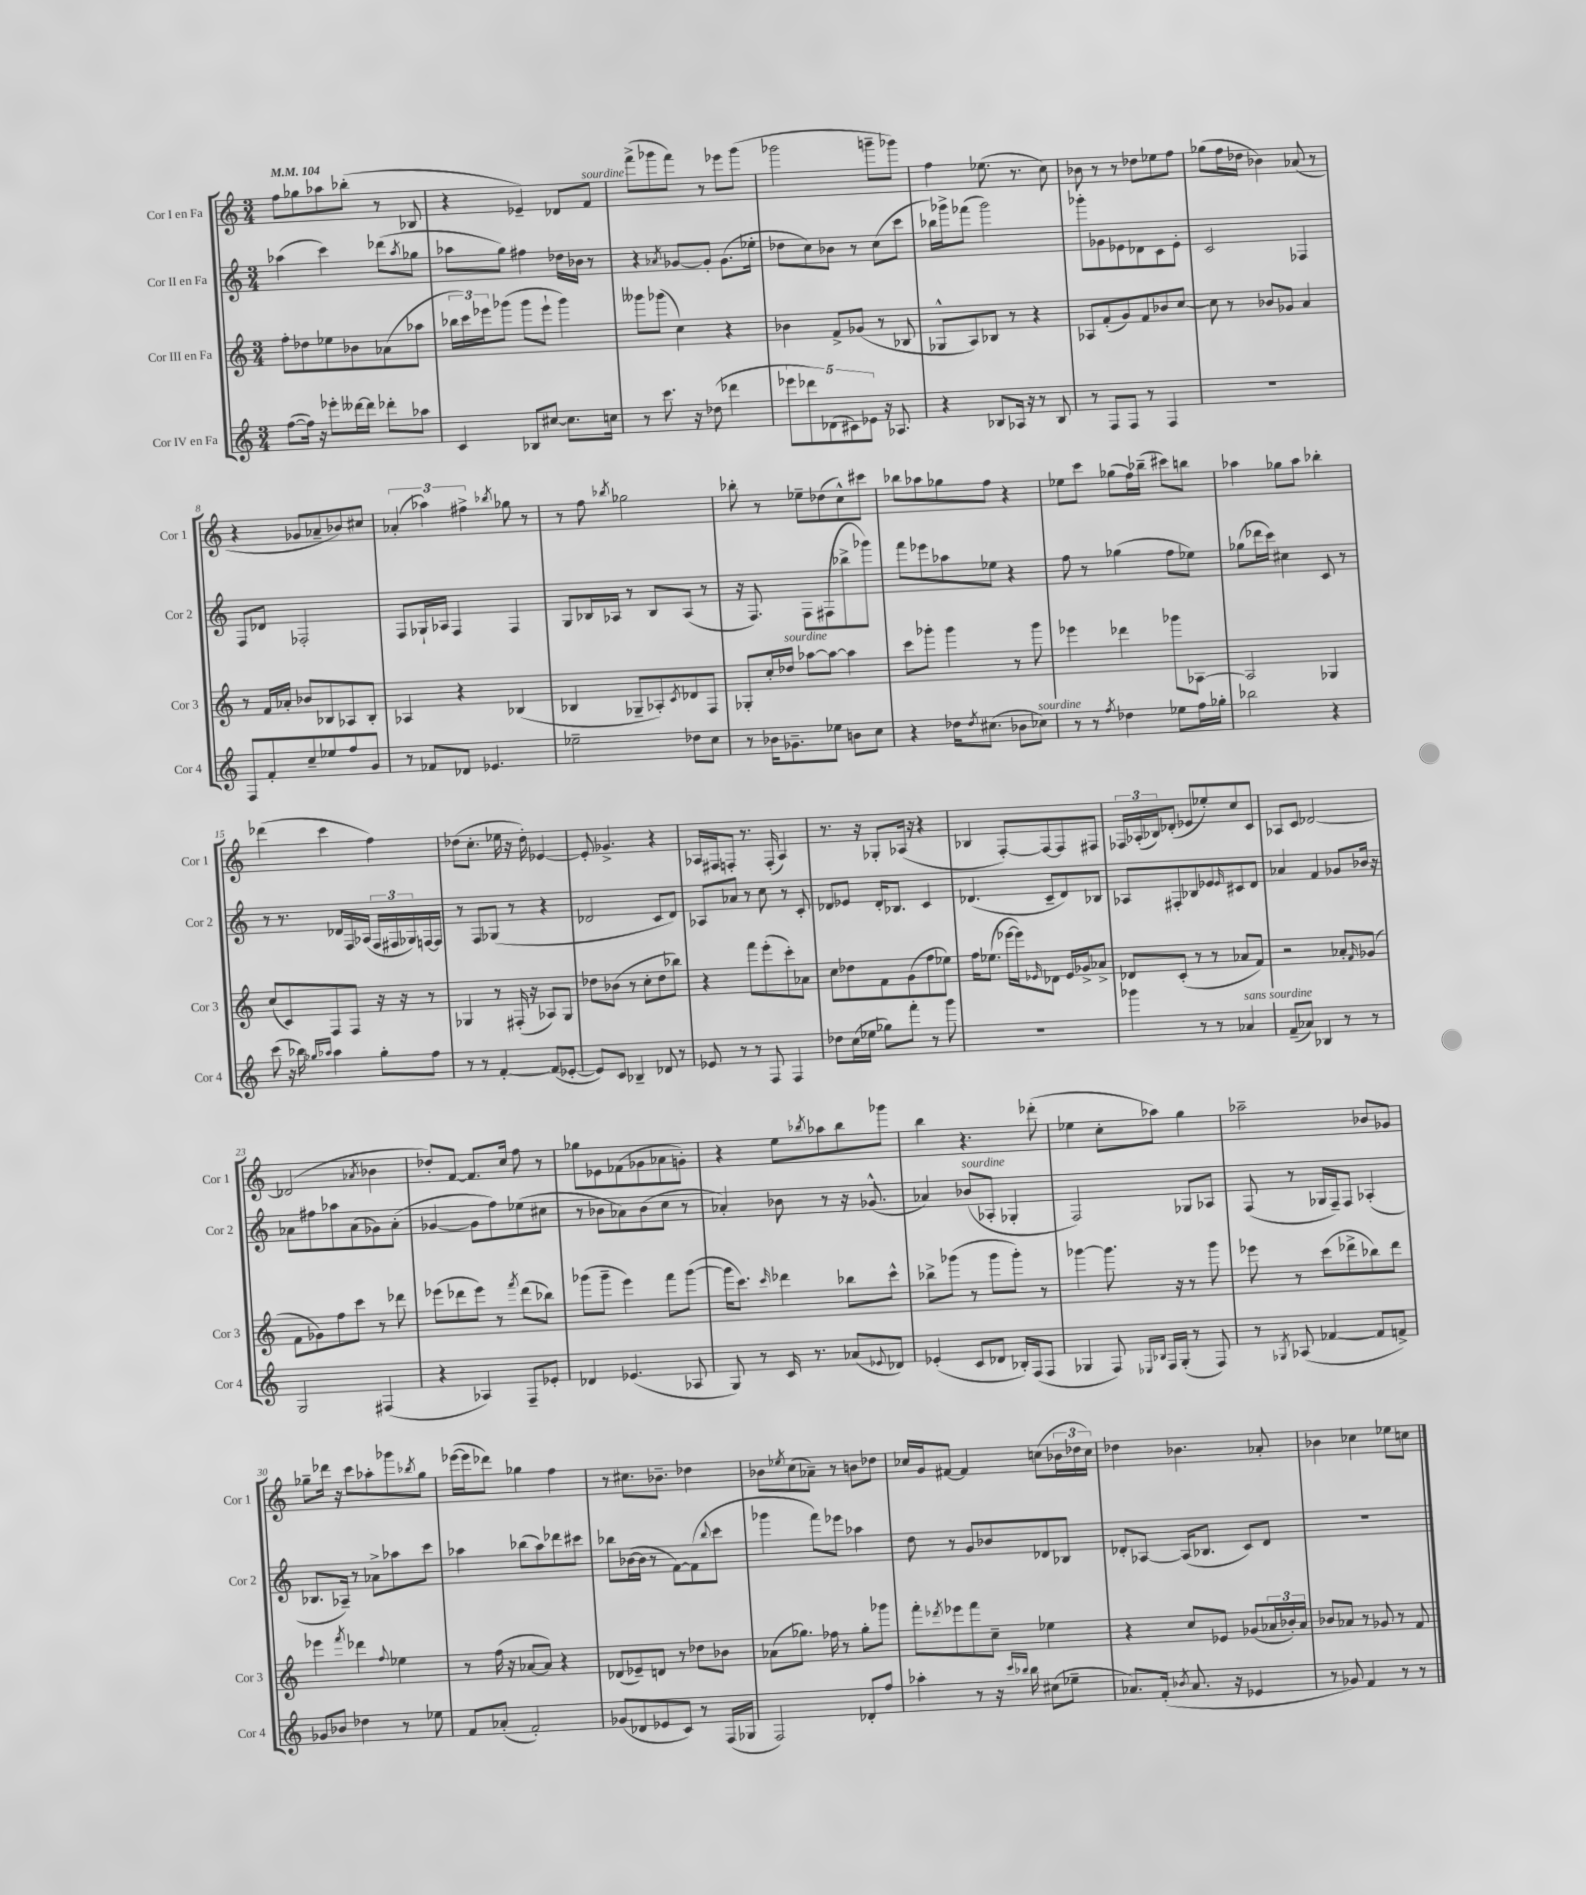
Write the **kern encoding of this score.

**kern	**kern	**kern	**kern
*staff4	*staff3	*staff2	*staff1
*clefG2	*clefG2	*clefG2	*clefG2
*k[]	*k[]	*k[]	*k[]
*M3/4	*M3/4	*M3/4	*M3/4
*MM104	*MM104	*MM104	*MM104
([8ff\L	8ff'\L	(4aa-\	8ff\L
16ff\]Jk)	8dd-\	.	8gg-\
16r	.	.	.
8eee-'\L	8ee-\	4ccc\)	8aa-\
[16ddd--\L	8b-\	.	(8bb-'\J
16ddd--\]JJ	.	.	.
8ddd-'\L	(8a-\	(8ddd-\L	8r
.	.	8qaa-/	.
8aa-\J	8aa-\J	8gg-\J	8B-/
=	=	=	=
4c/	24bb-\LL	8aa-\L	4r
.	24ccc\)	.	.
.	24eee-\J	.	.
.	(8ggg-\J	8gg\J)	.
8B-/L	8ggg-\L	4ff#\	4e-~/)
[8cc#/J	8eee-`\J	.	.
8.cc#\]L	4ggg-\)	16dd-\LL	8d-/L
.	.	16b-\JJ	.
.	.	8r	8f/J
16cc\Jk	.	.	.
=	=	=	=
8r	8ggg--\L	4r	(8fff^\L
8.ccc\	(8ggg-\J	.	8ggg-\
.	.	8qa-/	.
.	4cc\)	[8g-/L	8fff\J)
16r	.	.	.
(8dd-\	.	8g-'/]J	8r
4ddd-\	4r	(8.g-\L	8eee-\L
.	.	.	(8ggg-\J
.	.	16ee-'\Jk	.
=	=	=	=
10eee-\L	4b-\	8dd-\L	2ggg-\
10ddd-\)	.	.	.
.	.	8cc\)	.
(10d-\	.	.	.
.	8f^/L	8b-\J	.
10c#\)	.	.	.
.	(8g-/J	8r	.
10e-\J	.	.	.
16r	8r	(8cc\L	8ggg~\L
8.A-/	.	.	.
.	8B-/	8ccc\J	8ggg-\J)
=	=	=	=
4r	8G-^^/L	16bb-\LL)	4ff\
.	.	16ggg-^\J	.
.	8A/)	(8fff-\J	.
8B-/L	8B-/J	2ggg-\)	(8.ee-\
16A-/Jk	8r	.	.
16r	.	.	8.r
8r	4r	.	.
8B-/	.	.	8cc\)
=	=	=	=
8r	8A-/L	8ggg-'\L	8b-\
8F/L	(8f'/	8g-\	8r
8F/J	8g/)	8e-\	8r
8r	8f/	8d-\	8dd-\L
4F/	8b-/	8c\	8ee-\
.	[8cc/J	8e-'\J	8ff\J
=	=	=	=
2.r	8cc\]	2c/	(8gg-\L
.	8r	.	16ff\L
.	.	.	16dd-\JJ
.	8b-/L	.	4b-\)
.	8g-/J	.	.
.	4a/	4F-/	(8a-/
.	.	.	8r
=	=	=	=
8F/L	8r	8F/L	4r
8f'/	16f/LL	8d-/J	.
.	16a-'/JJ	.	.
8cc~/	8b-/L	2F-'/	8g-/L
8ee-/	8B-/	.	8a-~/
8ff/	8A-/	.	8b-/)
8g/J	8B-'/J	.	8cc#/J
=	=	=	=
8r	4A-/	8F/L	(6a-'/
8f-/L	.	16G-`/L	.
.	.	.	6aa-\)
.	.	16A-/JJ	.
8d-/J	4r	4F/	.
.	.	.	6ff#^\
4.e-/	.	.	.
.	.	.	8qbb-/
.	(4B-/	4F/	8gg-\
.	.	.	8r
=	=	=	=
2ee-~\	4B-/	8G/L	8r
.	.	16B-/L	8ff\
.	.	16A-/JJ	.
.	.	.	8qbb-/
.	8G-~/L	8r	2gg-\
.	8A-'/)	8B-/L	.
.	8qc/	.	.
8dd-\L	8d-/	(8A-/J	.
8cc\J	8F/J	8r	.
=	=	=	=
8r	8G-'/L	16r	8bb-'\
.	.	8.F/)	.
16b-\LK	16cc'/L	.	8r
8.g-~\	16dd-/JJ	.	.
.	[8aa-\L	8F\L	8ee-~\L
8ee-\J	8aa-\_J	(8F#\	(8dd-\
8b\L	4aa-\]	8bb-^\	8cc^^\)
8cc\J	.	8ggg-\J)	8ccc#\J
=	=	=	=
4r	8ccc\L	8fff\L	8bb-\L
.	8ggg-'\J	8eee-\	8aa-\
16dd-\LK	4ggg-\	8aa-\	8gg-\
8qdd-/	.	.	.
(8.cc#\J	.	.	.
.	.	8ee-\J	8ff\J
8b-\L	8r	4r	4r
8cc-\J)	8ggg-\	.	.
=	=	=	=
8r	4eee-\	8ff\	8ee-\L
8r	.	8r	8ccc\J
8qff/	.	.	.
4dd-\	4ddd-\	(4gg-\	(8gg-\L
.	.	.	16ff\L)
.	.	.	(16bb-~\JJ
8ee-\L	8ggg-\L	8ff\L	8ccc#\L)
16ff\L	[8A-\J	8ee-\J)	8bb\J
16gg-'\JJ	.	.	.
=	=	=	=
2bb-\	2A-/]	(8gg-\L	4aa-\
.	.	16ddd-\L	.
.	.	16ccc\JJ)	.
.	.	4cc#\	8gg-\L
.	.	.	8aa-\J
4r	4G-/	8c/	4bb-'\
.	.	8r	.
=	=	=	=
(8ccc\	(8cc/L	8r	(4ddd-\
16r	8c/)	8.r	.
16bb-\)	.	.	.
16qqgg-/LL	.	.	.
16qqaa-/JJ	.	.	.
4aa-\	8F/	.	4ccc\
.	.	16d-/LL	.
.	8F/J	16F/	.
.	.	(16A-/JJ	.
8gg-'\L	16r	24F/LL	4ff\)
.	.	24F#/	.
.	16r	.	.
.	.	24G-/)	.
8ff\J	8r	[16F/	.
.	.	16F/]JJ	.
=	=	=	=
8r	4G-/	8r	(8dd-\L
8r	.	8F/L	8.cc'\J
[4f'/	8r	(8G-/J	.
.	.	.	16ee-\
.	(16F#'/	8r	16r
.	16r	.	16dd-'\)
(8f/]L	8A-/L)	4r	[4e-/
[8e-'/J	8G-/J	.	.
=	=	=	=
8e-/]L)	8dd-\L	2d-/	8e-'/]
8c/J	(8b-\J	.	4.g-^/
4B-~/	8r	.	.
.	8cc'\L	.	.
8d-/	8dd-\	8c/L	4r
8r	8bb-\J)	8d-/J)	.
=	=	=	=
8e-/	4r	8A-/L	16A-/LL
.	.	.	16F#/J
8r	.	8a-/J	8F'/J
8r	8fff\L	8r	8.r
8F/	(8eee'\	8cc\	.
.	.	.	(16F'/
4F/	8ccc'\)	8r	4A-/)
.	8a-\J	8c'/	.
=	=	=	=
8dd-\L	8cc\L	8d-/L	8.r
(16cc\L	8dd-\	8e-/J	.
16ee-\JJ	.	.	16r
8gg-\L)	8f\	16d-'/LK	8G-'/L
.	.	8.B-/J	.
8fff'\J	(8g\	.	(16A-/Jk
.	.	.	16r
8r	8ff\	4c/	4r
8ggg\	8ee-\J)	.	.
=	=	=	=
2.r	16ff\LK	(4.d-/	4B-/
.	(8.ee-\J	.	.
.	[16eee-\LL	.	[8F'/L)
.	16eee-\]J)	.	.
.	16qqe-/	.	.
.	8d-\J	8c~/L	8F/_
.	16e-/LL	8d-/)	8F/]
.	16g-^/J	.	.
.	8a-^/J	8B-/J	8F#/J
=	=	=	=
4ggg-\	8d-/L	8A-/L	24F-/LL
.	.	.	(24A-'/
.	.	.	24B-/J)
.	(8c'/J	8F#'/	(8d-'/J
8r	8r	8B-/	8e-/L
8r	8r	8e-/	8ee-'/)
.	.	16qqe-/	.
4a-/	8a-/L	8c#/	8cc/
.	8f/J)	8d/J	8c/J
=	=	=	=
(8f~/L	2r	4a-/	8A-/L
8a-/J)	.	.	8c/J
4B-/	.	4f/	[2d-/
8r	8a-'/L	8g-/L	.
.	16qqf/	.	.
8r	(8g-/J	16b-/Jk	.
.	.	16r	.
=	=	=	=
2G/	8f\L	8a-\L	(2d-/]
.	8g-\)	8ff#\	.
.	8ff\	8aa-\	.
.	8ccc\J	(8a-\	.
.	.	.	8qa-/
(4F#/	8r	8g-\)	4b-\
.	8ddd-\	(8a-'\J	.
=	=	=	=
4r	(8eee-\L	[4g-/	8dd-'/L)
.	8ddd-\	.	[8f/J
4A-/)	8eee-\J)	8g-\]L	8.f/]L
.	8r	8ff\)	.
.	.	.	16cc/Jk
.	8qfff/	.	.
8F~/L	(8ddd-\L	(8ee-\	8ff\
8e-'/J	8bb-\J)	8cc#\J	8r
=	=	=	=
4d-/	(8ggg-\L	8r	8gg-\L
.	8ggg-~\J	8b-\L	8e-\
(4.e-/	4eee\)	8a-\)	(8f-\
.	.	(8b-\	8g-\
.	8fff\L	8cc\J	8a-\
8A-/	([8ggg-\J	8r	8g'\J)
=	=	=	=
8G/)	16ggg-\]LK	4a-'/)	4r
.	8.ccc\J)	.	.
8r	.	.	.
.	16qqccc/	.	.
16c/	4ddd-\	8b-\	8ee\L
8.r	.	.	.
.	.	.	8qbb-/
.	.	8r	8aa-\
(8a-/L	8bb-\L	16r	8bb-\
.	.	(8.g-^^/	.
8qqe-/	.	.	.
8d-/J)	8ccc^^\J	.	8ggg-\J
=	=	=	=
(4e-'/	8bb-^\L	4a-/)	4bb\
.	(8ggg-\J	.	.
8c/L	8r	(8b-/L	4.r
8d-/J	8ggg-\L	8A-'/J	.
16B-'/LL)	8ggg-'\J)	4G-'/	.
(16F/J	.	.	.
8F/J	8r	.	(8ddd-'\
=	=	=	=
4G-/	[4ggg-\	2F/)	4ee-\
8F/)	8.ggg-\]	.	8cc'\L
16qqE-/LL	.	.	.
16qqB-/JJ	.	.	.
16F/LL	.	.	8aa-\J)
(16G-'/JJ	16r	.	.
8r	8r	8G-/L	4gg\
8F/)	8ggg-\	8A-/J	.
=	=	=	=
8r	8eee-\	(8F/	2aa-~\
8qG-/	.	.	.
(8A-/	8r	8r	.
[4f-/	(8ccc\L	16G-/LL	.
.	.	16F~/J)	.
.	8ddd-^\	8F/J	.
8f-/]L	8bb-\)	(4A-'/	8b-/L
8f^/J)	8ddd-\J	.	8g-/J
=	=	=	=
8g-/L	4eee-\	8.B-/L	8gg-~\L
8b-/J	.	.	16ddd-\Jk
.	.	16A-~/Jk)	16r
.	8qfff/	.	.
4dd-\	4ddd-\	8r	8ccc\L
.	.	8a-^\L	8aa-'\
.	8qqff/	.	.
8r	4ee-\	8aa-\	8ggg-\
.	.	.	8qbb-/
8ee-\	.	8ccc\J	8gg-\J
=	=	=	=
8f/L	8r	4aa-\	([16eee-\LL
.	.	.	16eee-\]J
(8a-'/J	(16ff\	.	8ddd-\J)
.	16r	.	.
2f'/)	[8a-/L	(8bb-\L	4gg-\
.	8a-/]J)	8aa-\)	.
.	4r	8ddd-\	4ff\
.	.	8ccc#\J	.
=	=	=	=
(8g-/L	(8d-/L	8bb-\L	8r
8d-/	8e-~/)	([16b-\L	8.cc#\L
.	.	16b-\]JJ	.
8e-/	8d/J	8r	.
.	.	.	8.b-~\J
8c/J)	8r	[8f\L)	.
8r	8dd-\L	(8f\]	4dd-\
.	.	8qqbb-/	.
(16F/LL	8b-\J	8ccc\J	.
16G-/JJ	.	.	.
=	=	=	=
2F/)	(8a-\L	4ggg-\	8b-\L
.	.	.	8qee-/
.	8.gg-\J)	.	(8cc\
.	.	8fff\L)	8a-~\J)
.	16ff-\	.	.
.	8r	8eee-\J	8r
8d-'/L	8gg-'\L	4aa-\	8b\L
8ff/J	8ggg-\J	.	8dd-\J
=	=	=	=
4aa-'\	8fff'\L	8dd\	16cc-/LL
.	.	.	16g/J
.	8qddd-/	.	.
.	8eee-\	8r	[8f#/J
8r	8fff\	8g/L	4f#/]
16r	8cc~\J	8b-/	.
16qqccc/LL	.	.	.
16qqbb-/JJ	.	.	.
16bb-\	.	.	.
(8cc#\L	4ee-\	8d-/	(8cc\L
8ee-~\J	.	8B-/J	24b-\L
.	.	.	24dd-\
.	.	.	24cc\JJ)
=	=	=	=
8.a-/L)	4r	8d-'/L	4dd-\
.	.	[8A-/J	.
(16f'/Jk	.	.	.
8qb-/	.	.	.
8.a-/	8cc/L	(16A-/]LK	4.b-\
.	.	8.B-/J	.
.	8e-/J	.	.
16r	.	.	.
4e-/	(8g-/L	8c/L)	.
.	24a-/L	8d-/J	8a-'/
.	24b-'/)	.	.
.	24a-/JJ	.	.
=	=	=	=
8r	8b-/L	2.r	4b-\
8g-/)	8a-/J	.	.
4f/	8r	.	4cc-\
.	8g-/	.	.
8r	8r	.	8ee-\L
8r	8f/	.	8cc\J
==	==	==	==
*-	*-	*-	*-
